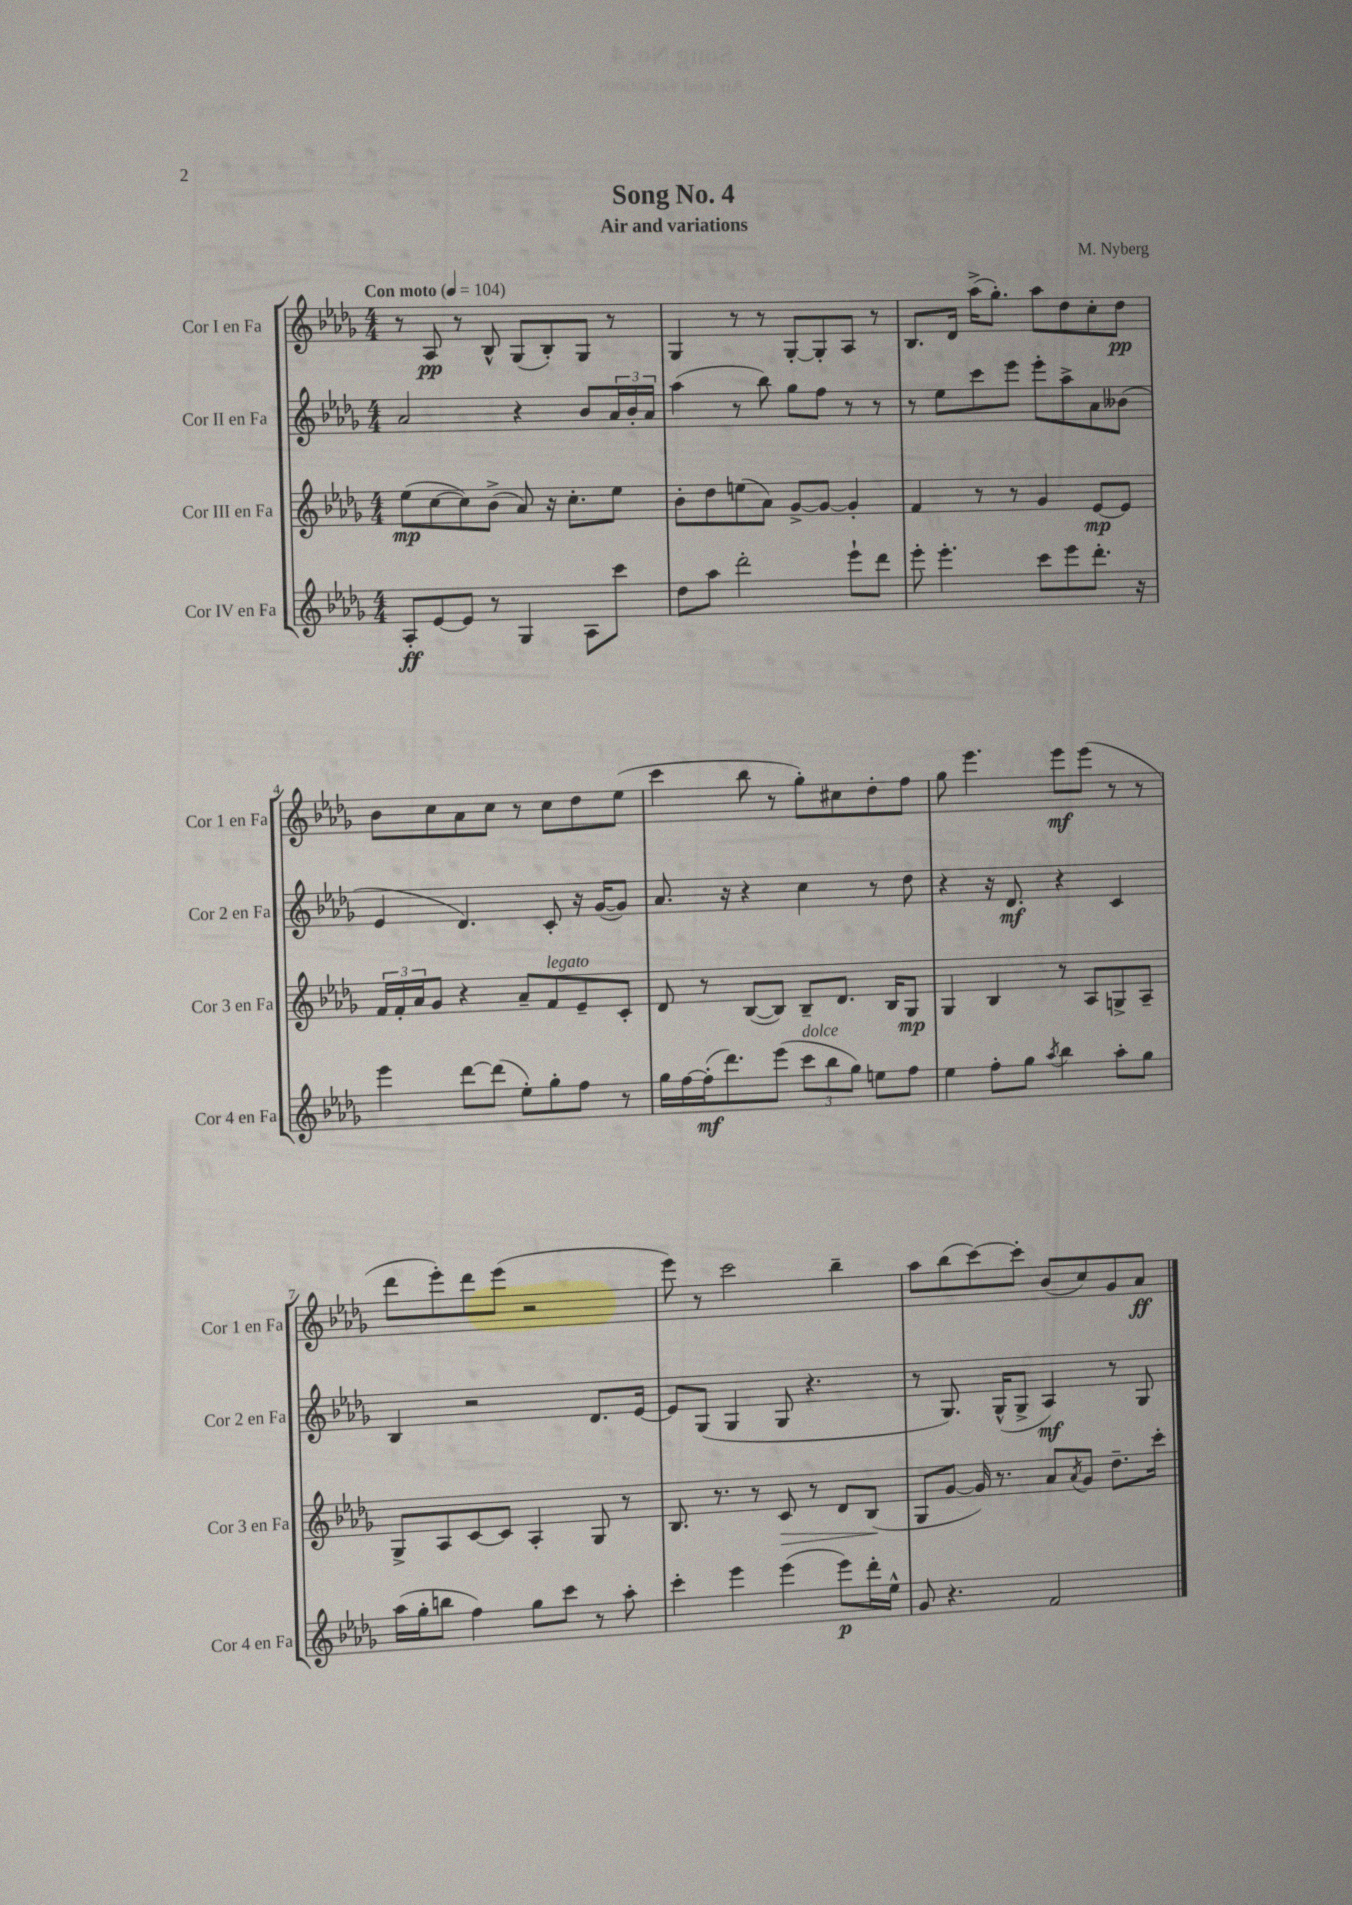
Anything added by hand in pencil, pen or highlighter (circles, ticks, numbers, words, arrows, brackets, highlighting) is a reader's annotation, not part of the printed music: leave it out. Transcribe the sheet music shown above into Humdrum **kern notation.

**kern	**dynam	**kern	**dynam	**kern	**dynam	**kern	**dynam
*part4	*part4	*part3	*part3	*part2	*part2	*part1	*part1
*staff4	*staff4	*staff3	*staff3	*staff2	*staff2	*staff1	*staff1
*I"Cor IV en Fa	*	*I"Cor III en Fa	*	*I"Cor II en Fa	*	*I"Cor I en Fa	*
*I'Cor 4 en Fa	*	*I'Cor 3 en Fa	*	*I'Cor 2 en Fa	*	*I'Cor 1 en Fa	*
*clefG2	*	*clefG2	*	*clefG2	*	*clefG2	*
*k[b-e-a-d-g-]	*	*k[b-e-a-d-g-]	*	*k[b-e-a-d-g-]	*	*k[b-e-a-d-g-]	*
*M4/4	*	*M4/4	*	*M4/4	*	*M4/4	*
*MM104	*	*MM104	*	*MM104	*	*MM104	*
=1	=1	=1	=1	=1	=1	=1	=1
!	!	!	!	!	!	!LO:TX:a:B:t=Con moto	!
8A-'/L	ff	(8ee-\L	mp	2a-/	.	8r	.
[8e-/	.	[8cc\	.	.	.	8A-/	pp
8e-/J]	.	8cc\])	.	.	.	8r	.
8r	.	(8b-^\J	.	.	.	8B-^^/	.
4G-/	.	8a-/)	.	4r	.	(8G-/L	.
.	.	16r	.	.	.	8B-'/)	.
.	.	8.cc'\L	.	.	.	.	.
8A-\L	.	.	.	8b-/L	.	8G-/J	.
8ccc\J	.	8ee-\J	.	24a-/L	.	8r	.
.	.	.	.	24b-'/	.	.	.
.	.	.	.	24a-/JJ	.	.	.
=2	=2	=2	=2	=2	=2	=2	=2
8dd-\L	.	8b-'\L	.	(4aa-\	.	4G-/	.
8aa-\J	.	8dd-\	.	.	.	.	.
2ddd-'\	.	(8een\	.	8r	.	8r	.
.	.	8a-\J)	.	8bb-\)	.	8r	.
.	.	[8g-^/L	.	8gg-\L	.	[8G-'/L	.
.	.	8g-/J_	.	8ff\J	.	8G-'/]	.
8eee-`\L	.	4g-'/]	.	8r	.	8A-/J	.
8ddd-\J	.	.	.	8r	.	8r	.
=3	=3	=3	=3	=3	=3	=3	=3
8eee-'\	.	4f/	.	8r	.	8.B-/L	.
4.eee-'\	.	.	.	8ee-\L	.	.	.
.	.	.	.	.	.	16d-/Jk	.
.	.	8r	.	8ccc\	.	(16aa-^\KL	.
.	.	.	.	.	.	8.gg-'\J)	.
.	.	8r	.	8eee-\J	.	.	.
8ccc\L	.	4g-/	.	8eee-'\L	.	8aa-\L	.
8eee-\	.	.	.	8aa-^\	.	8dd-\	.
8.ddd-'\J	.	[8e-/L	mp	8a-\	.	8cc'\	.
.	.	8e-/J]	.	(8b--X\J	.	8dd-\J	pp
16r	.	.	.	.	.	.	.
!!LO:LB:g=z
=4	=4	=4	=4	=4	=4	=4	=4
4eee-\	.	24f/LL	.	4e-/	.	8b-\L	.
.	.	24f'/	.	.	.	.	.
.	.	24a-/J	.	.	.	.	.
.	.	8g-/J	.	.	.	8cc\	.
[8ddd-\L	.	4r	.	4.d-/)	.	8a-\	.
(8ddd-\J]	.	.	.	.	.	8cc\J	.
8ee-'\L)	.	8a-~/L	.	.	.	8r	.
!	!	!LO:TX:a:i:t=legato	!	!	!	!	!
8gg-'\	.	8f/	.	8c'/	.	8cc\L	.
8ff\J	.	8e-~/	.	16r	.	8dd-\	.
.	.	.	.	([16g-/KL	.	.	.
8r	.	8c'/J	.	8g-/J])	.	(8ee-\J	.
=5	=5	=5	=5	=5	=5	=5	=5
16gg-\LL	.	8d-/	.	8.a-/	.	4ccc\	.
[16ff\	.	.	.	.	.	.	.
(16ff'\J]	mf	8r	.	.	.	.	.
8.ddd-\)	.	.	.	16r	.	.	.
.	.	([8B-/L	.	4r	.	8bb-\	.
(8eee-\J	.	8B-/J])	.	.	.	8r	.
!LO:TX:a:i:t=dolce	!	!	!	!	!	!	!
12ccc\L	.	8B-~/L	.	4cc\	.	8gg-'\L)	.
12bb-\	.	.	.	.	.	.	.
.	.	8.d-/J	.	.	.	8cc#X\	.
12gg-\J)	.	.	.	.	.	.	.
8een\L	.	.	.	8r	.	8dd-'\	.
.	.	16B-/KL	.	.	.	.	.
8ff\J	.	8G-/J	mp	8dd-\	.	8ff\J	.
=6	=6	=6	=6	=6	=6	=6	=6
4ee-\	.	4G-/	.	4r	.	8gg-\	.
.	.	.	.	.	.	4.eee-\	.
8ff'\L	.	4B-/	.	16r	.	.	.
.	.	.	.	8.d-/	mf	.	.
8gg-\J	.	.	.	.	.	.	.
8qaa-/	.	.	.	.	.	.	.
4bb-\	.	8r	.	4r	.	8eee-\L	mf
.	.	8A-/L	.	.	.	(8eee-\J	.
8aa-'\L	.	8Gn^/	.	4c/	.	8r	.
8gg-\J	.	8A-~/J	.	.	.	8r	.
!!LO:LB:g=z
=7	=7	=7	=7	=7	=7	=7	=7
(16aa-\LL	.	8G-^/L	.	4B-/	.	8ddd-\L	.
16gg-'\J	.	.	.	.	.	.	.
8bbn\J	.	8A-/	.	.	.	8eee-'\)	.
4ff\)	.	[8c/	.	2r	.	8ddd-\	.
.	.	8c/J]	.	.	.	(8eee-\J	.
8gg-\L	.	4A-'/	.	.	.	2r	.
8ccc\J	.	.	.	.	.	.	.
8r	.	8G-/	.	8.d-/L	.	.	.
8aa-'\	.	8r	.	.	.	.	.
.	.	.	.	[16e-/Jk	.	.	.
=8	=8	=8	=8	=8	=8	=8	=8
4ccc'\	.	8.B-/	.	8e-/L]	.	8eee-\)	.
.	.	.	.	(8G-/J	.	8r	.
.	.	8.r	.	.	.	.	.
4eee-\	.	.	.	4G-/	.	2ccc\	.
.	.	8r	.	.	.	.	.
!	!	!	!LO:HP:b	!	!	!	!
(4eee-\	.	8c/	>	8G-/	.	.	.
.	.	8r	.	4.r	.	.	.
8eee-\L)	p	8d-/L	.	.	.	4bb-~\	.
16ddd-'\L	.	(8B-/J	.	.	.	.	.
16ee-^^\JJ	.	.	.	.	.	.	.
.	.	.	]	.	.	.	.
=9	=9	=9	=9	=9	=9	=9	=9
8g-/	.	8G-/L	.	8r	.	8aa-\L	.
4.r	.	[8g-/J	.	8.G-/)	.	(8bb-\	.
.	.	16g-/])	.	.	.	[8ccc\)	.
.	.	8.r	.	(16G-^^/KL	.	.	.
.	.	.	.	8G-^/J	.	8ccc'\J]	.
2f/	.	8a-/L	.	4A-/)	mf	(8b-/L	.
.	.	8qa-/	.	.	.	.	.
.	.	8g-/J	.	.	.	8cc/)	.
.	.	8.dd-~\L	.	8r	.	8g-/	.
.	.	.	.	8G-/	.	8a-/J	ff
.	.	16ccc'\Jk	.	.	.	.	.
==	==	==	==	==	==	==	==
*-	*-	*-	*-	*-	*-	*-	*-
